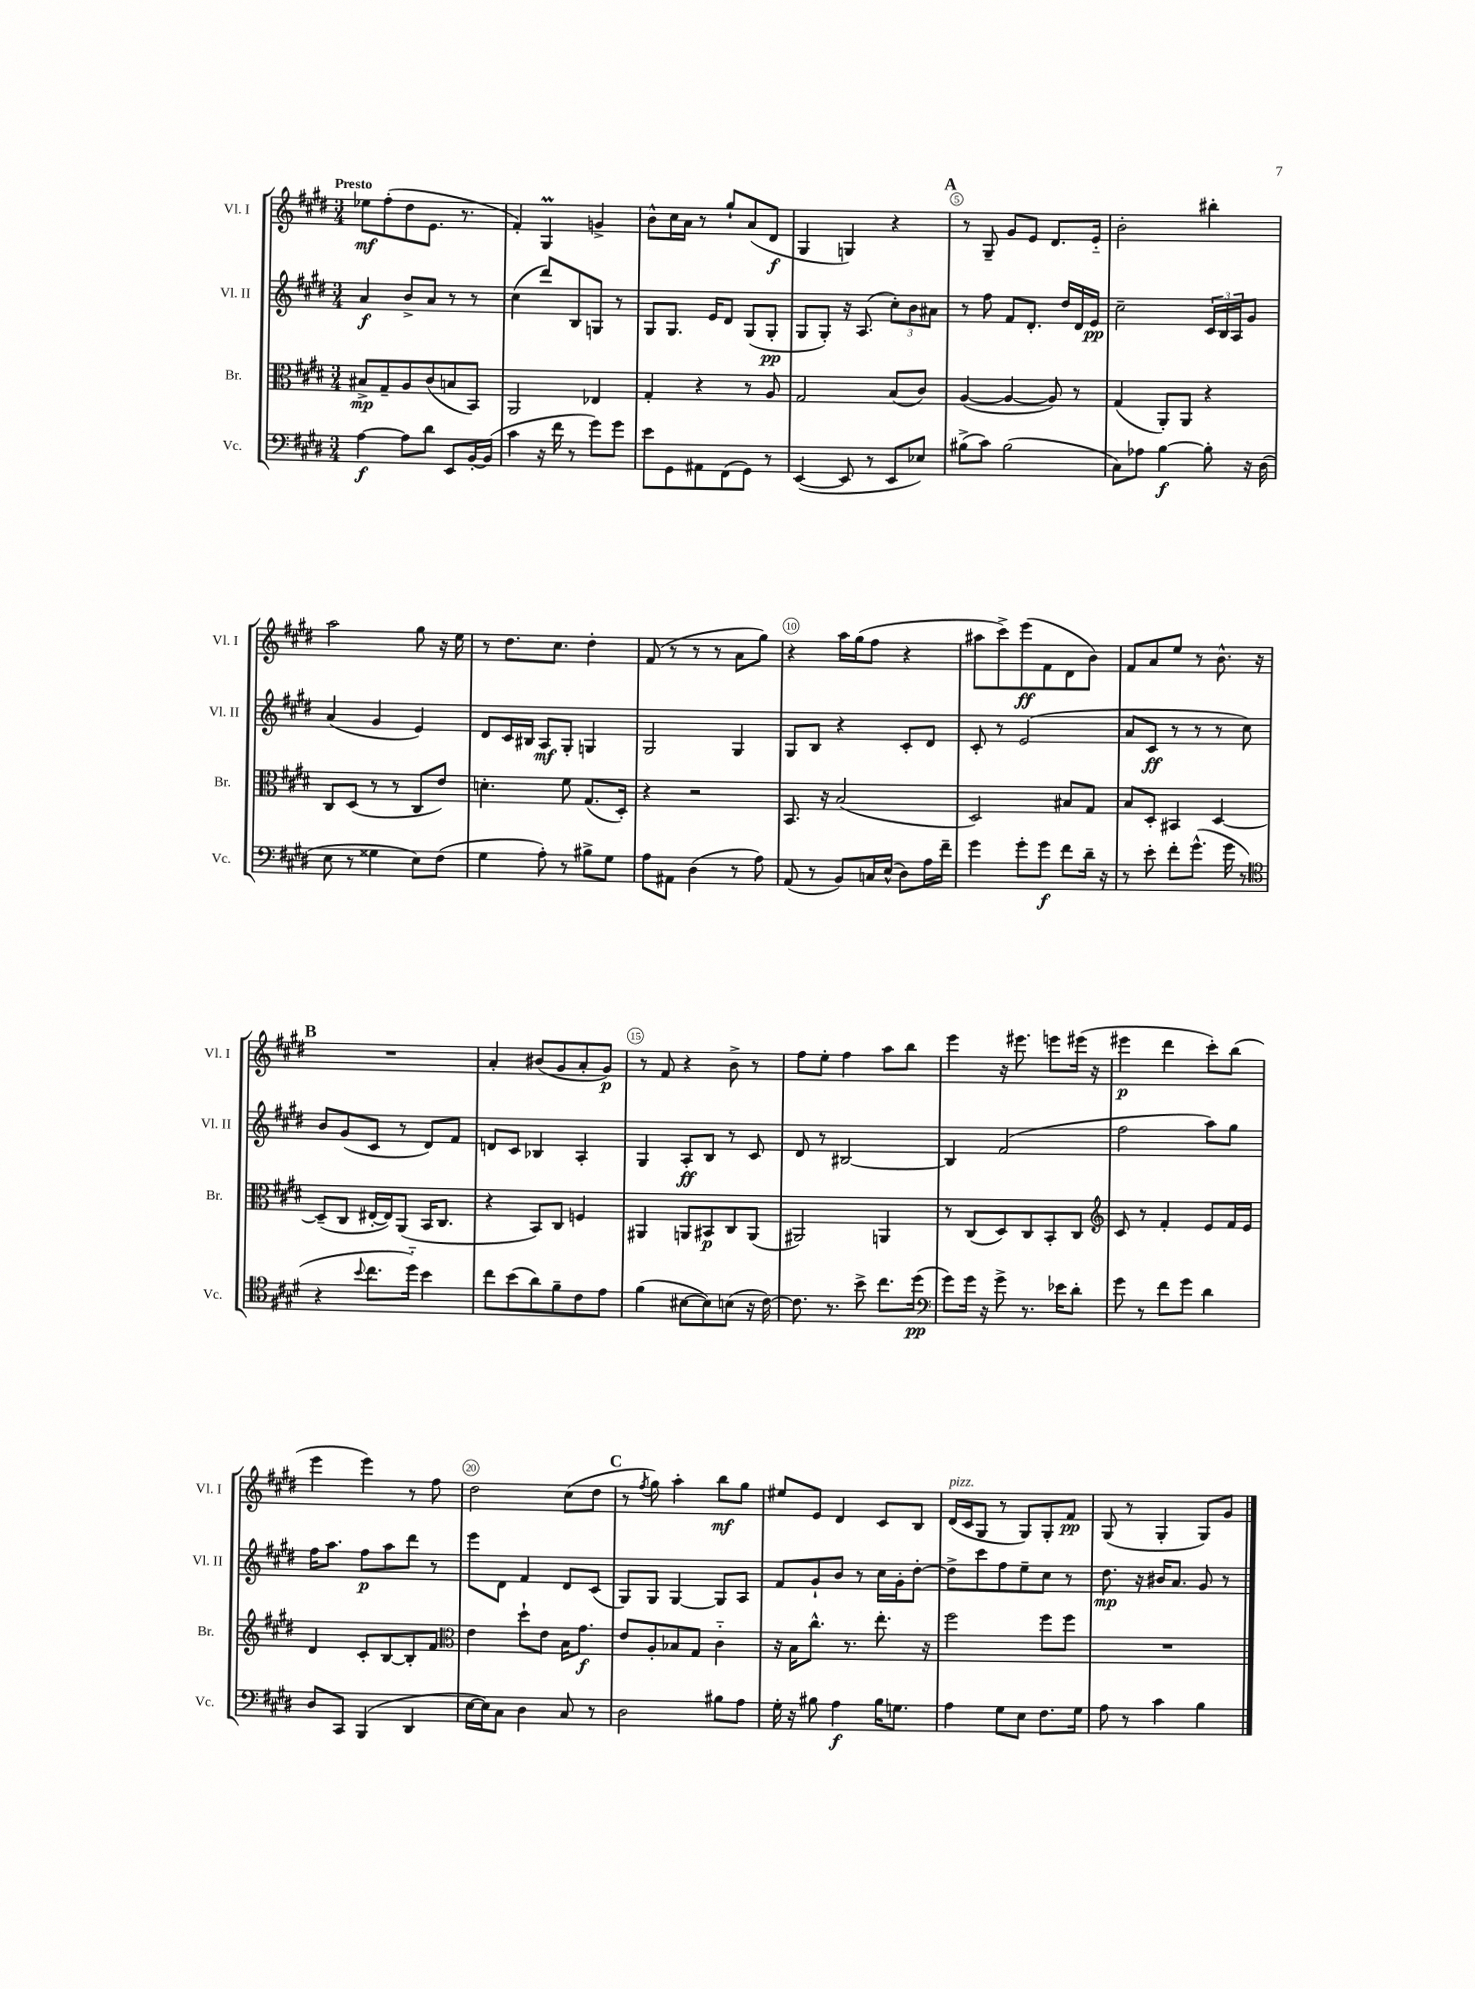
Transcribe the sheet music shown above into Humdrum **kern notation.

**kern	**kern	**kern	**kern
*staff4	*staff3	*staff2	*staff1
*clefF4	*clefC3	*clefG2	*clefG2
*k[f#c#g#d#]	*k[f#c#g#d#]	*k[f#c#g#d#]	*k[f#c#g#d#]
*M3/4	*M3/4	*M3/4	*M3/4
[4A	8B#^	4a	8ee-
.	8G#~	.	(8ff#'
8A]	8A	8b^	8dd#
8d#	(8c#	8a	8.e
8EE	8B	8r	.
.	.	.	8.r
[16BB'	8BB)	8r	.
(16BB]	.	.	.
=	=	=	=
4c#	2AA	(4cc#	4f#')
16r	.	8ddd#)	4G#
16f#	.	.	.
8r	.	8B	.
8g#)	4E-	8G	4g^
8g#	.	8r	.
=	=	=	=
8e	4G#'	8G#	8b^^
8GG#	.	8.G#	16cc#
.	.	.	16a
8AA#	4r	.	8r
.	.	16e	.
(8FF#	.	8d#	8gg#`
8GG#)	8r	(8G#	(8a
8r	8A	8G#'	8d#
=	=	=	=
([4EE	2G#	8G#	4G#
.	.	8G#')	.
8EE]	.	16r	4G)
.	.	(8.A	.
8r	.	.	.
8EE	(8B	12cc#')	4r
.	.	12b	.
8E-)	8c#)	.	.
.	.	12a#	.
=	=	=	=
(8B#^	([4A	8r	8r
8c#)	.	8ff#	8G#~
(2B#	4A_	8f#	8g#
.	.	8.d#'	8e
.	8A])	.	8.d#
.	.	16dd#	.
.	8r	16d#	.
.	.	16e	16e'~
=	=	=	=
8C#)	(4G#	2cc#~	2b'
8A-	.	.	.
[4B	8AA')	.	.
.	8AA	.	.
8B']	4r	24c#	4bb#'
.	.	24B	.
.	.	24A	.
16r	.	8g#	.
(16D#	.	.	.
=	=	=	=
8E	8C#	(4a	2aa
8r	(8D#	.	.
4G##	8r	4g#	.
.	8r	.	.
8E)	8C#	4e)	8gg#
(8F#	8e)	.	16r
.	.	.	16ee
=	=	=	=
4G#	4.d'	8d#	8r
.	.	16c#	8.dd#
.	.	16B#	.
8A')	.	8A	.
.	.	.	8.cc#
8r	8f#	8G#'	.
8B#^	(8.G#	4G	4dd#'
8G#	.	.	.
.	16D#')	.	.
=	=	=	=
8A	4r	2G#	(8f#
8AA#	.	.	8r
(4D#	2r	.	8r
.	.	.	8r
8r	.	4G#	8a
8A)	.	.	8gg#)
=	=	=	=
(8AA	8.BB	8G#	4r
8r	.	8B	.
.	16r	.	.
8BB)	(2B	4r	16aa
.	.	.	(16gg#
16C	.	.	8ff#
(16E^^	.	.	.
8D#)	.	8c#'	4r
16A	.	8d#	.
16f#~	.	.	.
=	=	=	=
4g#	2D#)	8c#'	8aa#
.	.	8r	8ccc#^)
8g#'	.	(2e	(8eee
8g#	.	.	8f#
8f#	8B#	.	8d#
16d#~	8G#	.	8b)
16r	.	.	.
=	=	=	=
8r	8B	8a	8f#
8e'	8D#'	8c#	8a
8f#'	4BB#	8r	8ee
(8.g#^^	.	8r	8r
.	[4D#	8r	8.b^^
16g#	.	.	.
8r	.	8cc#)	.
.	.	.	16r
=	=	=	=
*clefC4	*	*	*
4r	(8D#~]	8b	2.r
.	8C#	(8g#	.
8qqb	.	.	.
8.cc#	[16E#'	8c#	.
.	16E#])	.	.
.	(8AA	8r	.
16dd#'~)	.	.	.
4b	16BB	8d#)	.
.	8.C#	.	.
.	.	8f#	.
=	=	=	=
8cc#	4r	8d	4a'
(8b	.	8c#	.
8a)	8BB)	4B-	(8b#
8f#~	8C#	.	8g#
8c#	4F	4A'	8a'
8e	.	.	8g#)
=	=	=	=
(4f#	4AA#	4G#	8r
.	.	.	8f#
[8B#	8AA	8A'	4r
8B#])	8BB#	8B	.
(8B	8C#	8r	8b^
16r	(8AA	8c#	8r
[16c#)	.	.	.
=	=	=	=
8.c#]	2AA#)	8d#	8ff#
.	.	8r	8ee'
8.r	.	.	.
.	.	[2B#	4ff#
8b^	.	.	.
8.cc#	4AA	.	8aa
.	.	.	8bb
(16dd#	.	.	.
=	=	=	=
*clefF4	*	*	*
8g#)	8r	4B#]	4eee
16g#	(8C#	.	.
16r	.	.	.
8g#^	8D#)	(2f#	16r
.	.	.	8.eee#
8.r	8C#	.	.
.	8BB'	.	8eee
16e-	.	.	.
8d#'	8C#	.	(16eee#
.	.	.	16r
=	=	=	=
*	*clefG2	*	*
8g#	8c#	2ff#	4eee#
8r	8r	.	.
8f#	4f#'	.	4ddd#
8g#	.	.	.
4d#	8e	8aa)	8ccc#')
.	16f#	8gg#	(8bb
.	16e	.	.
=	=	=	=
8D#	4d#	16ff#	4eee
.	.	8.aa	.
8CC#	.	.	.
(4BBB	8c#'	8ff#	4eee)
.	[8B	8aa	.
4DD#	8B']	8ddd#	8r
.	8f#	8r	8ff#
=	=	=	=
*	*clefC3	*	*
[16E	4e	8eee	2dd#
16E])	.	.	.
8C#	.	8d#	.
4D#	8dd#`	4f#	.
.	8e	.	.
8C#	16B	8d#	(8cc#
.	8.g#	.	.
8r	.	(8c#	8dd#
=	=	=	=
2D#	8e	8G#)	8r
.	.	.	8qff#
.	8A'	8G#	8gg#)
.	8B-	[4G#	4aa'
.	8G#	.	.
8B#	4c#'~	8G#]	8bb
8A	.	8A	8gg#
=	=	=	=
16G#'	16r	8f#	8ee#
16r	16B	.	.
8B#	8.cc#^^	8g#`	8e
4A	.	8b	4d#
.	8.r	.	.
.	.	8r	.
16B#	8.ee'	16cc#	8c#
8.G	.	16g#'	.
.	.	[8dd#'	8B
.	16r	.	.
=	=	=	=
4A	2ff#	8dd#^]	(16d#
.	.	.	16c#
.	.	8ccc#	8G#
8G#	.	8ff#	8r
8E	.	8ee~	8G#)
8.F#	8ff#	8cc#	8G#'
.	8ff#	8r	8f#
16G#	.	.	.
=	=	=	=
8A	2.r	8.dd#	(8G#
8r	.	.	8r
.	.	16r	.
4c#	.	16b#	4G#'
.	.	8.a	.
4B	.	8g#	8G#)
.	.	8r	8g#
==	==	==	==
*-	*-	*-	*-
